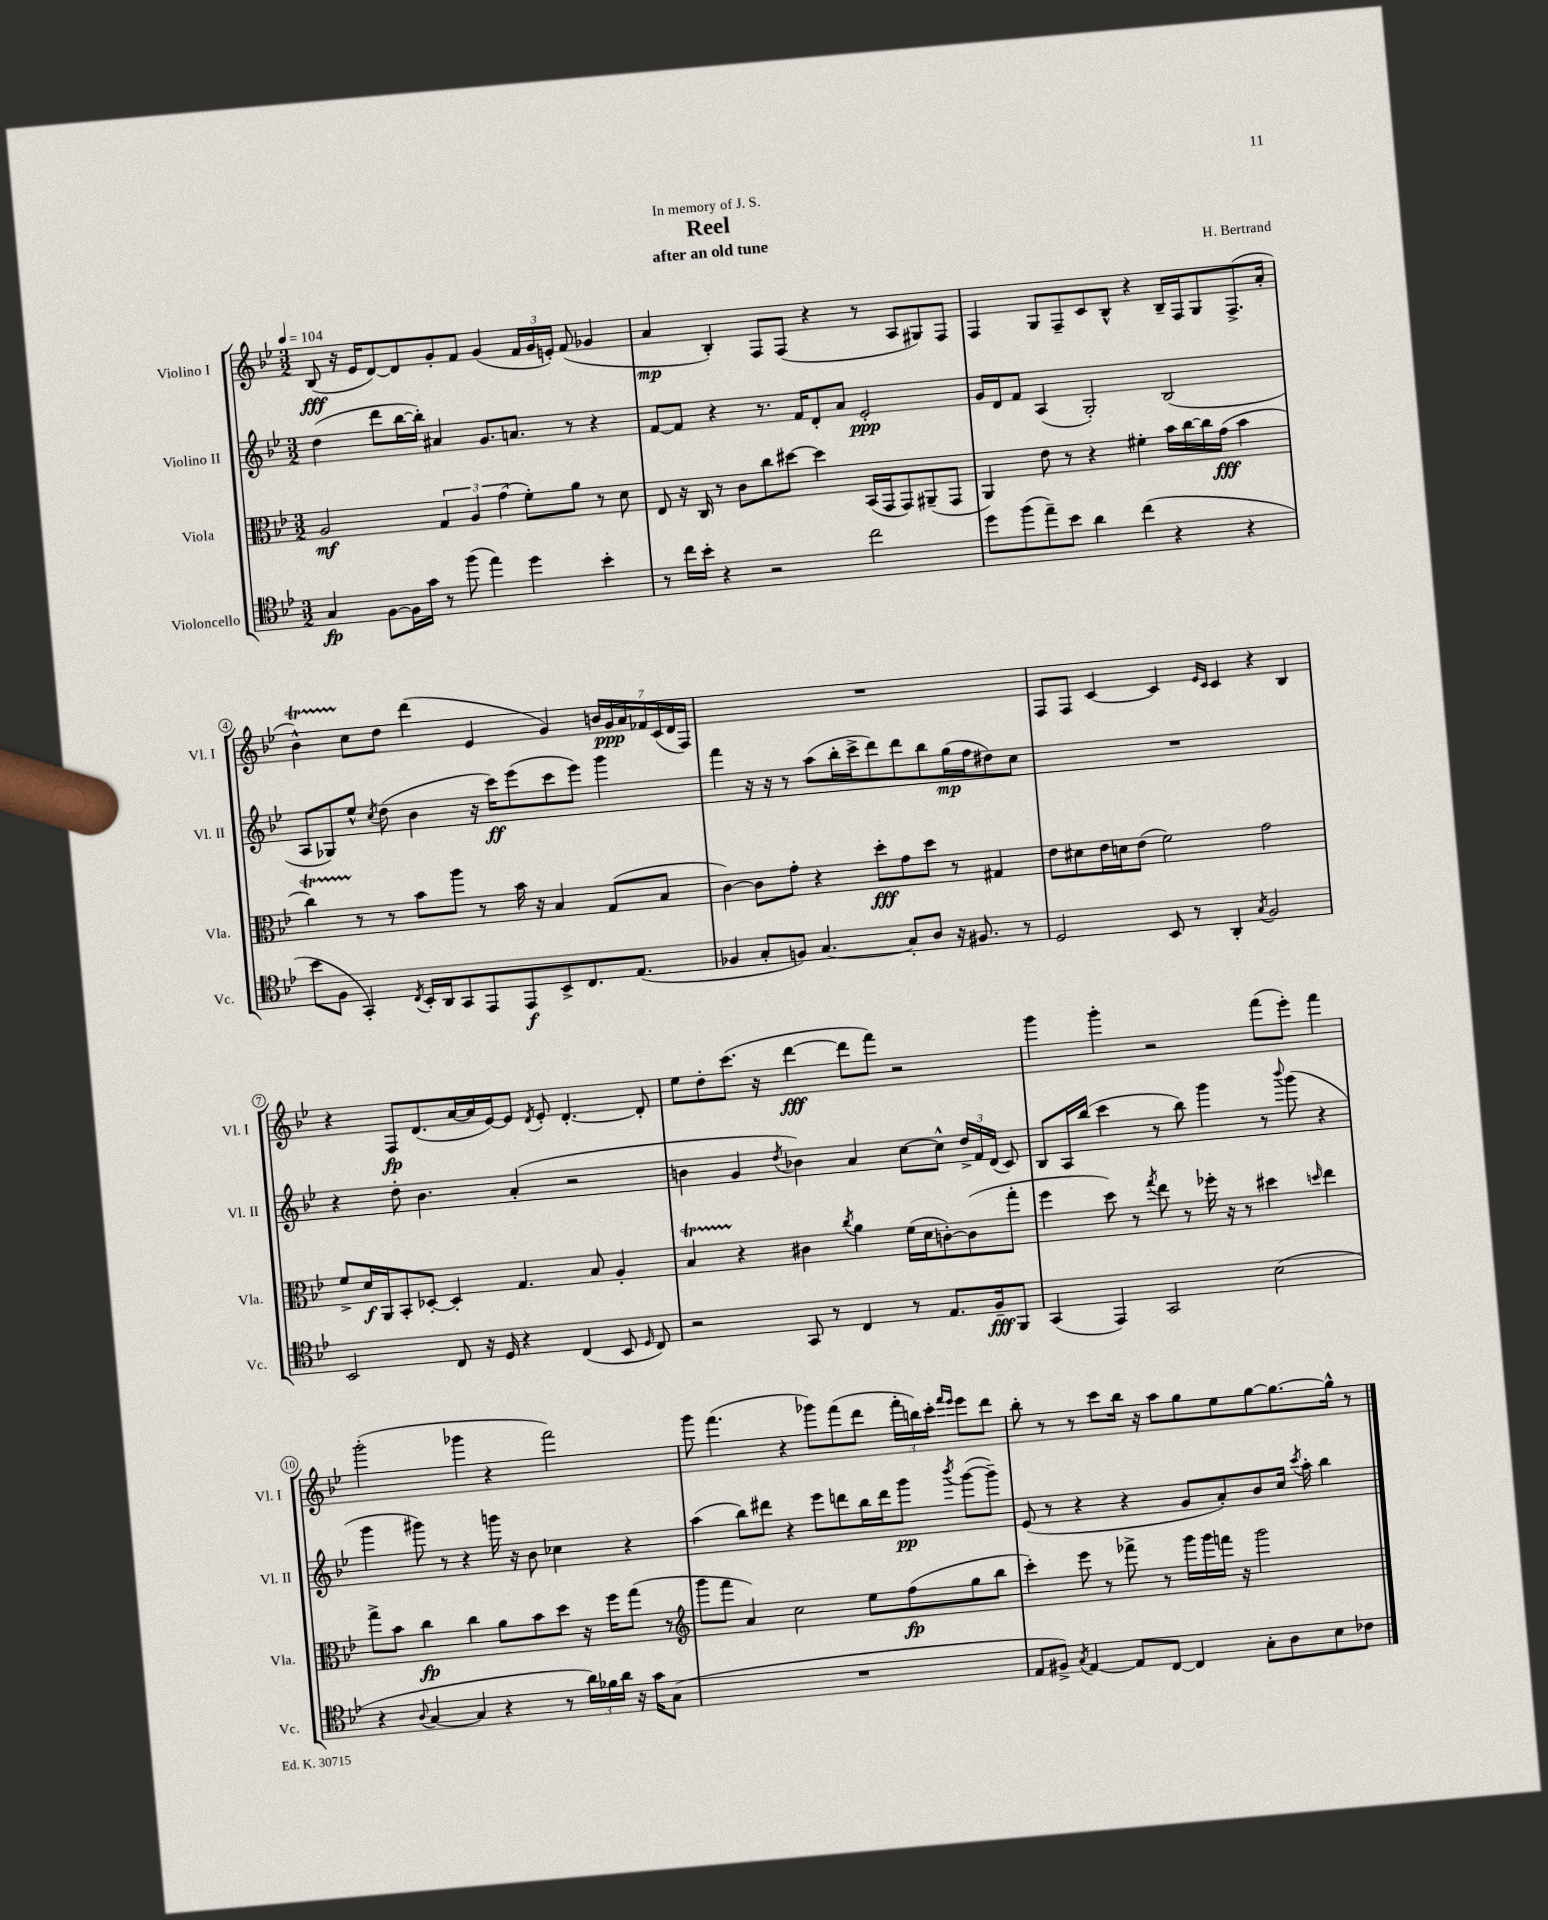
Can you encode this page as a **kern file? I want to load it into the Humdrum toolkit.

**kern	**kern	**kern	**kern
*staff4	*staff3	*staff2	*staff1
*clefC4	*clefC3	*clefG2	*clefG2
*k[b-e-]	*k[b-e-]	*k[b-e-]	*k[b-e-]
*M3/2	*M3/2	*M3/2	*M3/2
*MM104	*MM104	*MM104	*MM104
4G	2A	(4dd	(8B-
.	.	.	16r
.	.	.	16e-
[8F	.	8ddd	[8d)
16F]	.	[16bb-	8d]
16g	.	16bb-'])	.
8r	6G	4a#	8g'
(8ff	.	.	8f
.	6A	.	.
4ee-)	.	8.g	(4g
.	(6g	.	.
.	.	8.a	.
4dd	8f')	.	24f
.	.	.	24g
.	.	.	24e')
.	8a	8r	(8f
4b-'	8r	4r	4g-
.	8d	.	.
=	=	=	=
8r	8E-	[8f	4a
16cc	16r	8f]	.
16b-'	16C	.	.
4r	8r	4r	4B-')
.	8c	.	.
2r	8cc	8.r	8F
.	[8dd#	.	(8F
.	.	16f	.
.	4dd#]	8d'	4r
.	.	8a	.
2cc	(16BB-	2e-'	8r
.	16GG	.	.
.	8GG)	.	8A
.	(8AA#~	.	8G#)
.	8GG	.	8F
=	=	=	=
8dd	4AA)	16g	4F
.	.	16d	.
(8ff	.	8f	.
8ee-~)	8e-	(4A	8G
8b-	8r	.	8F~
4a	4r	2G')	8c
.	.	.	8B-^^
(4cc	4f#'	.	4r
4r	16b-	(2B-	16B-~
.	[16cc	.	16F
.	16cc]	.	8G
.	(16g	.	.
4r	4b-	.	(8.F^
.	.	.	16a'
=	=	=	=
8b-	4cc)	8A	4b-^^)
8F	.	8G-)	.
4GG')	8r	8ee-^^	8cc
.	.	8qcc	.
.	8r	(8dd	8dd
8qC	.	.	.
16BB-'	8b-	4b-	(4ddd
16AA	.	.	.
8GG	8aa	.	.
8EE-	8r	16r	4e-
.	.	16ccc)	.
8EE-	16b-	(8eee-	.
.	16r	.	.
8BB-^	4B-	8ccc	4g)
8.C	.	8eee-)	.
.	(8G	4ggg	28b
.	.	.	28g
(8.E-	.	.	.
.	.	.	28a
.	.	.	28f-
.	8B-	.	.
.	.	.	(28c
.	.	.	28d
.	.	.	28F)
=	=	=	=
4F-	[4c)	4fff	1.r
8G'	8c]	16r	.
.	.	16r	.
8F)	8g'	8r	.
[4.G	4r	(8aa	.
.	.	16bb-'	.
.	.	16ccc^	.
.	8dd'	8ddd)	.
8G']	8g	8ddd	.
8A	8dd	8bb-	.
16r	8r	(16gg	.
8.F#	.	16ff	.
.	4G#	8dd#)	.
8r	.	8cc	.
=	=	=	=
2D	8e-	1.r	8F
.	8d#	.	8F
.	16e-	.	[4c
.	16d	.	.
.	(8e-	.	.
8BB-	2f)	.	4c]
8r	.	.	.
.	.	.	16qqe-
.	.	.	16qqc
4AA'	.	.	4c
8qG	.	.	.
2F	2g	.	4r
.	.	.	4B-
=	=	=	=
2BB-	8f^	4r	4r
.	16d	.	.
.	16AA	.	.
.	8BB-'	8dd'	8F
.	[8D-'	4.b-	(8.d
8C	4D-']	.	.
.	.	.	[16a
16r	.	.	16a]
16D	.	.	[16e-)
4r	4.G	(4a'	8e-]
.	.	.	8qd
.	.	.	8e-'
(4C	.	2r	[4.d'
.	8B-	.	.
8BB-	4A'	.	.
16qqD	.	.	.
8C)	.	.	8d']
=	=	=	=
2r	4B-	4b	8ee-
.	.	.	8dd'
.	4r	4g	(8.ccc
.	.	.	16r
.	.	8qdd	.
8GG	4c#	4b-)	[4ddd
8r	.	.	.
.	8qcc	.	.
4C	4a	4a	8ddd]
.	.	.	8fff)
8r	(16f	[8cc	2r
.	16d	.	.
8.E-	[8c')	8cc^^]	.
.	(8c]	24dd^	.
.	.	24f	.
16F~	.	.	.
.	.	(24d	.
8FF	8gg'	8c)	.
=	=	=	=
(4GG	4ff	8B-	4ggg
.	.	16A	.
.	.	(16bb-	.
4EE-)	8dd)	4ccc	4ggg'
.	8r	.	.
.	8qgg	.	.
2GG	8ee-	8r	2r
.	8r	8bb-)	.
.	16ff-'	4ggg	.
.	16r	.	.
.	8r	.	.
(2B-	4dd#	8r	(8fff
.	.	8qqbbb-	.
.	.	(8ggg	8eee-')
.	16qqdd	.	.
.	4ee-	4r	4fff
=	=	=	=
4r	8gg^	4ggg	(2ggg'
.	8b-	.	.
8qqA	.	.	.
[4G	4cc	8ggg#)	.
.	.	8r	.
4G]	4cc	4r	4ggg-
4r	8a	16ggg	4r
.	.	16r	.
.	8b-	8b-	.
8r	8dd	4cc-	2fff)
24a)	16r	.	.
24f-	.	.	.
.	16ff	.	.
24a	.	.	.
16r	(8gg	4r	.
16g	.	.	.
(8G	8r	.	.
=	=	=	=
*	*clefG2	*	*
1.r	8ggg	(4aa	8ggg
.	8fff	.	(4.fff
.	4a)	8bb-)	.
.	.	8ddd#	.
.	2cc	4r	4r
.	.	8eee-	8ggg-)
.	.	8ddd	(8fff
.	8ee-	16bb-	8ddd
.	.	16ddd	.
.	(8ff	8ggg	24fff'
.	.	.	24bb)
.	.	.	24ccc'
.	.	.	16qqfff
.	.	8qbbb-	16qqeee-
.	8gg	([8ggg	8eee-
.	8bb-	8ggg~])	8ddd
=	=	=	=
8E-	4ccc')	(8e-	8bb-'
8F#^)	.	8r	8r
8qG	.	.	.
[4E-	8eee-	4r	8r
.	8r	.	8ccc
8E-]	8fff-^	4r	16bb-
.	.	.	16r
[8C	8r	.	8aa
4C]	16ggg	8g	8gg
.	16ggg	.	.
.	16fff	8a')	8ee-
.	16r	.	.
8G'	2ggg	8b-	[8gg
8A	.	16cc	8.gg_
.	.	8qccc	.
.	.	16aa'	.
8B-	.	4bb-	.
.	.	.	16gg^^]
8c-	.	.	8r
==	==	==	==
*-	*-	*-	*-
